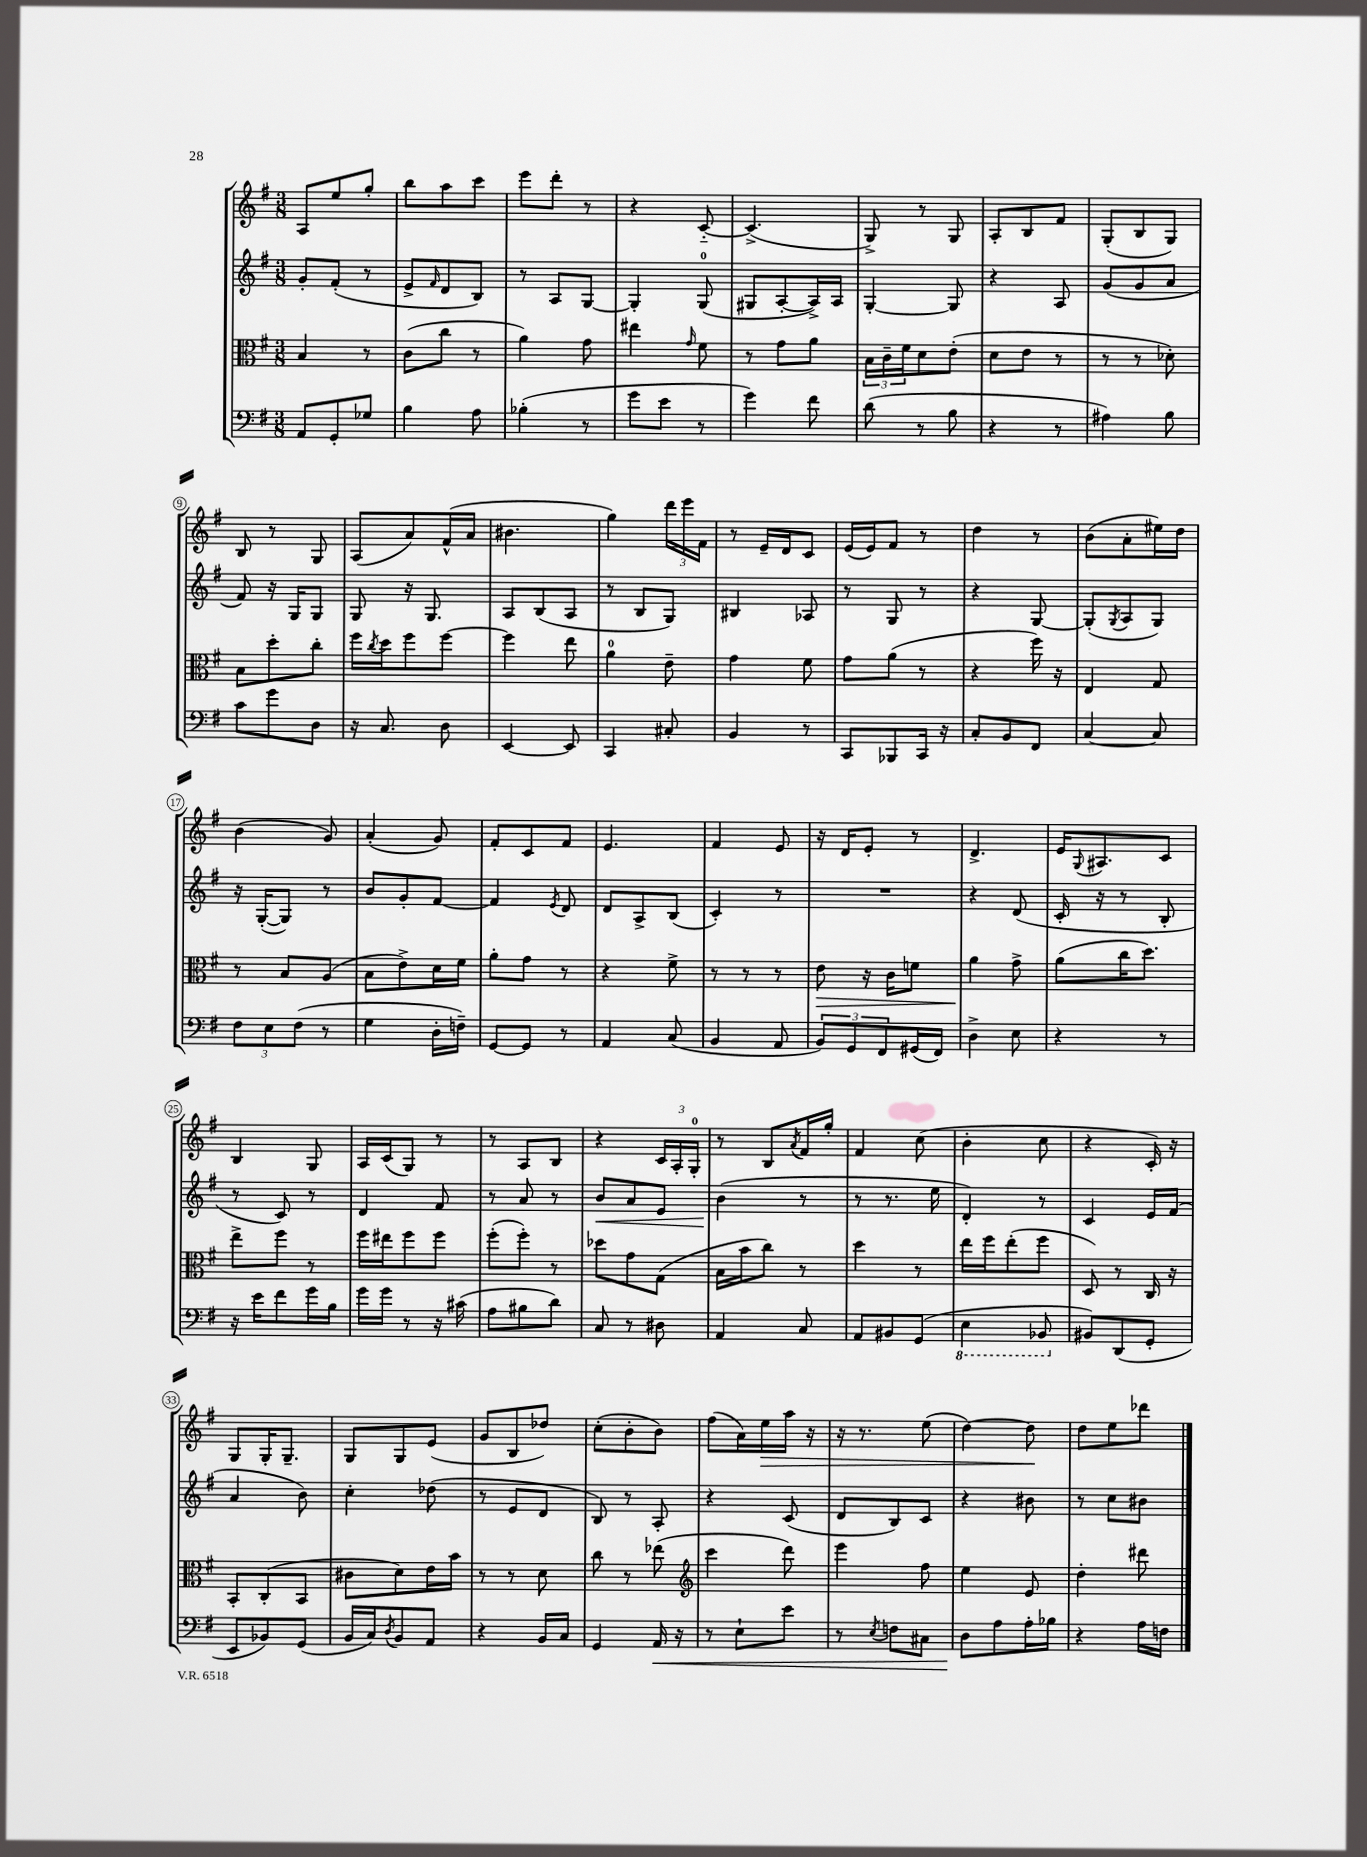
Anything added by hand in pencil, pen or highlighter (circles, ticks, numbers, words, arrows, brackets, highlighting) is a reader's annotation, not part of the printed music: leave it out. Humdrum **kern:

**kern	**kern	**kern	**kern
*staff4	*staff3	*staff2	*staff1
*clefF4	*clefC3	*clefG2	*clefG2
*k[f#]	*k[f#]	*k[f#]	*k[f#]
*M3/8	*M3/8	*M3/8	*M3/8
8AA/L	4B/	8g'/L	8A/L
8GG'/	.	(8f#'/J	8ee/
8G-/J	8r	8r	8gg'/J
=	=	=	=
4B\	(8c\L	8e^/L	8bb\L
.	.	16qqf#/	.
.	8cc\J	8d/	8aa\
8A\	8r	8B/J)	8ccc\J
=	=	=	=
(4B-'\	4a\)	8r	8eee\L
.	.	8A/L	8ddd'\J
8r	8g\	[8G/J	8r
=	=	=	=
8g\L	4ee#\	4G'/]	4r
8e\J	.	.	.
.	16qqg/	.	.
8r	8f#\	(8G/	[8c'~/
=	=	=	=
4g\)	8r	8G#/L	(4.c^/]
.	8g\L	[8A'/	.
8f#\	8a\J	16A^/]L)	.
.	.	16A/JJ	.
=	=	=	=
(8d\	24B\LL	[4G'/	8G^/)
.	24c~\	.	.
.	24f#\J	.	.
8r	8d\	.	8r
8B\	(8e'\J	8G/]	8G/
=	=	=	=
4r	8d\L	4r	8A'/L
.	8e\J	.	8B/
8r	8r	8A/	8f#/J
=	=	=	=
4A#\)	8r	(8g/L	(8G'/L
.	8r	8g/	8B/
8B\	8d-'\)	8a/J	8G/J)
=	=	=	=
8c\L	8B\L	8f#/)	8B/
8g\	8dd'\	16r	8r
.	.	16G/LK	.
8D\J	8cc'\J	8G/J	8G/
=	=	=	=
16r	16ff#\LL	8G/	(8A/L
.	8qcc/	.	.
8.C/	16dd\J	.	.
.	8ff#\	16r	8a/)
.	.	8.G/	.
8D\	[8ff#\J	.	(16f#^^/L
.	.	.	16a/JJ
=	=	=	=
[4EE/	4ff#\]	8A/L	4.b#\
.	.	(8B/	.
8EE/]	8ee\	8A/J	.
=	=	=	=
4CC/	4a\	8r	4gg\)
.	.	8B/L	.
8C#'/	8e~\	8G/J)	24ddd\LL
.	.	.	24eee\
.	.	.	24f#\JJ
=	=	=	=
4BB/	4g\	4B#/	8r
.	.	.	16e~/LL
.	.	.	16d/J
8r	8f#\	8A-/	8c/J
=	=	=	=
8CC/L	8g\L	8r	(16e/LL
.	.	.	16e/J)
8BBB-/	(8a\J	8G/	8f#/J
16CC/Jk	8r	8r	8r
16r	.	.	.
=	=	=	=
8C'/L	4r	4r	4dd\
8BB/	.	.	.
8FF#/J	16ff#\)	[8G/	8r
.	16r	.	.
=	=	=	=
[4C/	4E/	(8G'/]L	(8b\L
.	.	8qG/	.
.	.	8A/	8a'\
8C/]	8G/	8G/J)	16ee#\L)
.	.	.	16dd\JJ
=	=	=	=
12F#\L	8r	16r	(4b\
.	.	([16G'/LK	.
12E\	.	.	.
.	8B/L	8G/]J)	.
(12F#\J	.	.	.
8r	(8A/J	8r	8g/)
=	=	=	=
4G\	8B\L	8b/L	(4a'/
.	8e^\)	8g'/	.
16D'\LL	16d\L	[8f#/J	8g/)
16F~\JJ)	16f#\JJ	.	.
=	=	=	=
[8GG/L	8a'\L	4f#/]	8f#'/L
8GG/]J	8g\J	.	8c/
.	.	8qe/	.
8r	8r	8d/	8f#/J
=	=	=	=
4AA/	4r	8d/L	4.e/
.	.	8A^/	.
(8C/	8f#^\	(8B/J	.
=	=	=	=
4BB/	8r	4c'/)	4f#/
.	8r	.	.
8AA/	8r	8r	8e/
=	=	=	=
12BB/L)	8e\	4.r	16r
.	.	.	16d/LK
12GG/	.	.	.
.	16r	.	8e'/J
12FF#/	.	.	.
.	16c\LK	.	.
(16GG#/L	8f\J	.	8r
16FF#/JJ)	.	.	.
=	=	=	=
4D^\	4a\	4r	4.d^/
8E\	8g^\	(8d/	.
=	=	=	=
4r	(8a\L	16c'/	16e/LK
.	.	.	8qqG/
.	.	16r	8.A#/
.	16cc\K	8r	.
.	8.dd\J)	.	.
8r	.	8B'/	8c/J
=	=	=	=
16r	8ee^\L	8r	4B/
16e\LK	.	.	.
8f#\	8ff#\J	8c/)	.
16g\L	8r	8r	8G/
16B\JJ	.	.	.
=	=	=	=
16g\LL	16ff#\LL	4d/	16A/LL
16g\JJ	16ee#\J	.	(16c/J
8r	8ff#\	.	8G/J)
16r	8ff#\J	8f#/	8r
(16c#\	.	.	.
=	=	=	=
8A\L	(8ff#'\L	8r	8r
8B#\	8ff#'\J)	8a/	8A/L
8d\J)	8r	8r	8B/J
=	=	=	=
8C/	8dd-\L	8b/L	4r
8r	8g\	8a/	.
8D#\	(8G\J	8e/J	24c/LL
.	.	.	24A'/
.	.	.	24G'/JJ
=	=	=	=
4AA/	16B\LL	(4b\	8r
.	16b\J	.	.
.	8cc\J)	.	8B/L
.	.	.	8qa/
8C/	8r	8r	16f#/L
.	.	.	16gg'/JJ
=	=	=	=
8AA/L	4dd\	8r	4f#/
8BB#/	.	8.r	.
(8GG/J	8r	.	(8cc\
.	.	16ee\	.
=	=	=	=
4EE\	16ee\LL	4d'/)	4b'\
.	16ff#\J	.	.
.	(8ee'\	.	.
8BBB-/	8ff#\J	8r	8cc\
=	=	=	=
8BB#/L)	8D/)	4c/	4r
(8DD/	8r	.	.
8GG'/J	16C/	16e/LL	16c'/)
.	16r	(16f#/JJ	16r
=	=	=	=
8EE/L	8BB'/L	4a/	8G/L
8BB-/)	(8C'/	.	16G'/K
.	.	.	8.G~/J
(8GG/J	8BB/J	8b\)	.
=	=	=	=
16BB/LL	8c#\L	4cc'\	8G/L
16C/J)	.	.	.
8qD/	.	.	.
8BB/	8d\)	.	8G/
8AA/J	16e\L	(8dd-\	(8e/J
.	16b\JJ	.	.
=	=	=	=
4r	8r	8r	8g/L
.	8r	8e/L	8B/
16BB/LL	8d\	8d/J	8dd-/J)
16C/JJ	.	.	.
=	=	=	=
4GG/	8cc\	8B/)	(8cc'\L
.	8r	8r	8b'\
16AA/	(8ee-\	8A'/	8b\J)
16r	.	.	.
=	=	=	=
*	*clefG2	*	*
8r	4ccc\	4r	(8ff#\L
8E`\L	.	.	16a\L)
.	.	.	16ee\
8e\J	8ddd\)	(8c/	16aa\JJ
.	.	.	16r
=	=	=	=
8r	4eee\	8d/L	16r
.	.	.	8.r
8qE/	.	.	.
8F\L	.	8B/)	.
8C#\J	8ff#\	8c/J	(8ee\
=	=	=	=
8D\L	4ee\	4r	[4dd\)
8A\	.	.	.
16A'\L	8e/	8b#\	8dd\]
16B-\JJ	.	.	.
=	=	=	=
4r	4dd'\	8r	8dd\L
.	.	8cc\L	8ee\
16A\LL	8ddd#\	8b#\J	8ddd-\J
16F\JJ	.	.	.
==	==	==	==
*-	*-	*-	*-
